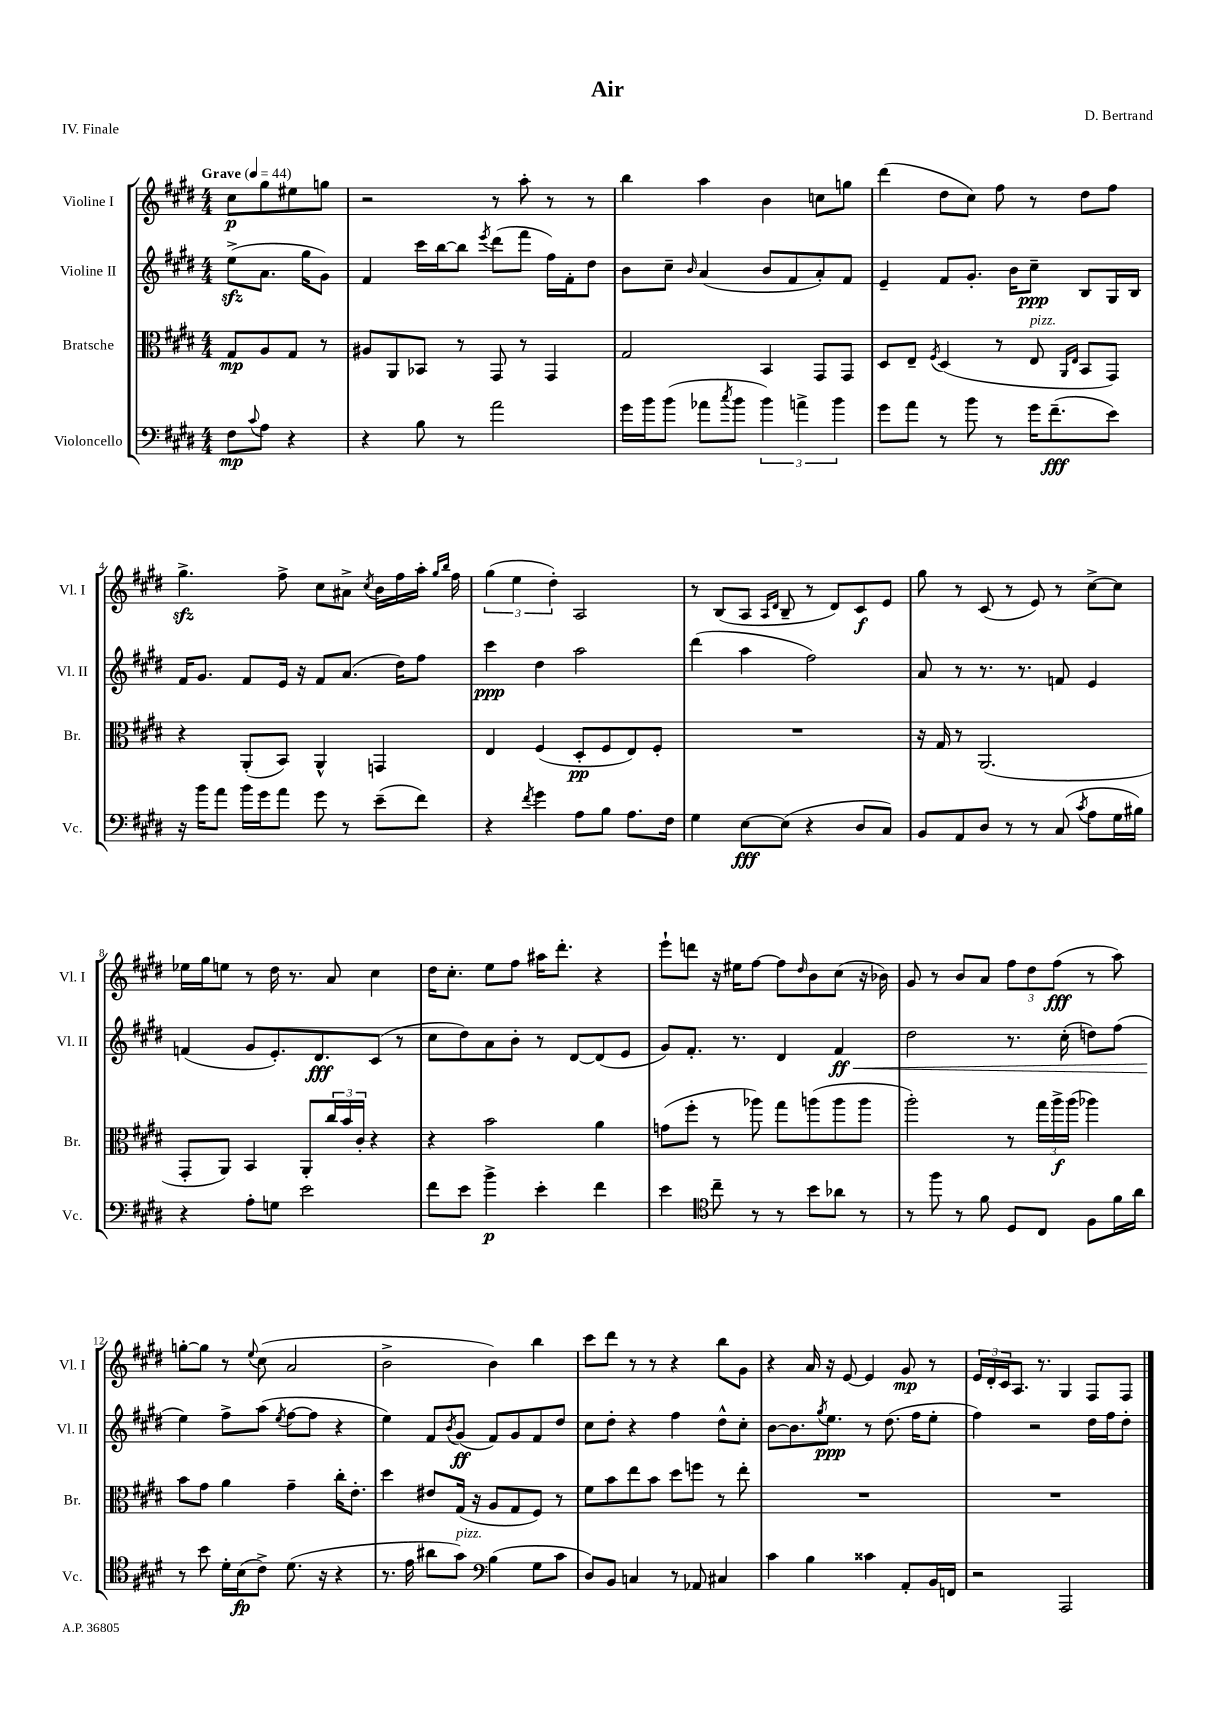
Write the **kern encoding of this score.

**kern	**dynam	**kern	**dynam	**kern	**dynam	**kern	**dynam
*part4	*part4	*part3	*part3	*part2	*part2	*part1	*part1
*staff4	*staff4	*staff3	*staff3	*staff2	*staff2	*staff1	*staff1
*I"Violoncello	*	*I"Bratsche	*	*I"Violine II	*	*I"Violine I	*
*I'Vc.	*	*I'Br.	*	*I'Vl. II	*	*I'Vl. I	*
*clefF4	*	*clefC3	*	*clefG2	*	*clefG2	*
*k[f#c#g#d#]	*	*k[f#c#g#d#]	*	*k[f#c#g#d#]	*	*k[f#c#g#d#]	*
*M4/4	*	*M4/4	*	*M4/4	*	*M4/4	*
*MM44	*	*MM44	*	*MM44	*	*MM44	*
=	=	=	=	=	=	=	=
!	!	!	!	!	!	!LO:TX:a:B:t=Grave	!
8F#\L	mp	8G#/L	mp	(8eezz^\L	.	8cc#\L	p
8qqc#/	.	.	.	.	.	.	.
8A\J	.	8A/	.	8.a\J	.	8gg#\	.
4r	.	8G#/J	.	.	.	8ee#X\	.
.	.	.	.	16gg#\KL	.	.	.
.	.	8r	.	8g#\J)	.	8ggn\J	.
=1	=1	=1	=1	=1	=1	=1	=1
4r	.	8A#X/L	.	4f#/	.	2r	.
.	.	8AA/	.	.	.	.	.
8B\	.	8BB-X/J	.	16ccc#\LL	.	.	.
.	.	.	.	[16bb\J	.	.	.
8r	.	8r	.	8bb\J]	.	.	.
.	.	.	.	8qeee/	.	.	.
2a\	.	8GG#/	.	(8ddd#\L	.	8r	.
.	.	8r	.	8fff#\J	.	8aa'\	.
.	.	4GG#/	.	16ff#\LL)	.	8r	.
.	.	.	.	16f#'\J	.	.	.
.	.	.	.	8dd#\J	.	8r	.
=2	=2	=2	=2	=2	=2	=2	=2
16g#\LL	.	2G#/	.	8b\L	.	4bb\	.
16b\J	.	.	.	.	.	.	.
(8b\J	.	.	.	8cc#~\J	.	.	.
.	.	.	.	16qqb/	.	.	.
8a-X\L	.	.	.	(4a/	.	4aa\	.
8qcc#/	.	.	.	.	.	.	.
8b\J	.	.	.	.	.	.	.
6b\)	.	4BB/	.	8b/L	.	4b\	.
.	.	.	.	8f#/	.	.	.
6an^\	.	.	.	.	.	.	.
.	.	8GG#/L	.	8a'/)	.	8ccn\L	.
6b\	.	.	.	.	.	.	.
.	.	8GG#/J	.	8f#/J	.	8ggn\J	.
=3	=3	=3	=3	=3	=3	=3	=3
8g#\L	.	8D#/L	.	4e~/	.	(4ddd#\	.
8a\J	.	8E~/J	.	.	.	.	.
.	.	8qF#/	.	.	.	.	.
8r	.	(4D#/	.	8f#/L	.	8dd#\L	.
8b\	.	.	.	8.g#'/J	.	8cc#\J)	.
8r	.	8r	.	.	.	8ff#\	.
.	.	.	.	16b\KL	.	.	.
!	!	!LO:TX:a:i:t=pizz.	!	!	!	!	!
16g#\KL	.	8E/	.	8cc#~\J	ppp	8r	.
(8.f#~\	fff	.	.	.	.	.	.
.	.	16qqAA/LL	.	.	.	.	.
.	.	16qqE/JJ	.	.	.	.	.
.	.	8BB/L	.	8B/L	.	8dd#\L	.
8e\J)	.	8GG#/J)	.	16G#/L	.	8ff#\J	.
.	.	.	.	16B/JJ	.	.	.
!!LO:LB:g=z
=4	=4	=4	=4	=4	=4	=4	=4
16r	.	4r	.	16f#/KL	.	4.gg#zz^\	.
16b\KL	.	.	.	8.g#/J	.	.	.
8a\J	.	.	.	.	.	.	.
16b\LL	.	(8AA'/L	.	8f#/L	.	.	.
16g#\J	.	.	.	.	.	.	.
8a\J	.	8BB/J)	.	16e/Jk	.	8ff#^\	.
.	.	.	.	16r	.	.	.
8g#\	.	4AA^^/	.	8f#/L	.	8cc#\L	.
8r	.	.	.	(8.a/J	.	8a#X^\J	.
.	.	.	.	.	.	8qcc#/	.
(8e~\L	.	4GGn/	.	.	.	16b\LL	.
.	.	.	.	16dd#\KL)	.	16ff#\	.
8f#\J)	.	.	.	8ff#\J	.	16aa'\JJ	.
.	.	.	.	.	.	16qqgg#/LL	.
.	.	.	.	.	.	16qqbb/JJ	.
.	.	.	.	.	.	16ff#\	.
=5	=5	=5	=5	=5	=5	=5	=5
4r	.	4E/	.	4ccc#\	ppp	(6gg#\	.
.	.	.	.	.	.	6ee\	.
8qf#/	.	.	.	.	.	.	.
4g#\	.	(4F#/	.	4dd#\	.	.	.
.	.	.	.	.	.	6dd#'\)	.
8A\L	.	8D#'/L	pp	2aa\	.	2A/	.
8B\J	.	8F#/	.	.	.	.	.
8.A\L	.	8E/)	.	.	.	.	.
.	.	8F#'/J	.	.	.	.	.
16F#\Jk	.	.	.	.	.	.	.
=6	=6	=6	=6	=6	=6	=6	=6
4G#\	.	1r	.	(4ddd#\	.	8r	.
.	.	.	.	.	.	(8B/L	.
[8E\L	fff	.	.	4aa\	.	8A/J	.
.	.	.	.	.	.	16qqA/LL	.
.	.	.	.	.	.	16qqd#/JJ	.
(8E\J]	.	.	.	.	.	8B~/	.
4r	.	.	.	2ff#\)	.	8r	.
.	.	.	.	.	.	8d#/L)	.
8D#/L	.	.	.	.	.	8c#/	f
8C#/J)	.	.	.	.	.	8e/J	.
=7	=7	=7	=7	=7	=7	=7	=7
8BB/L	.	16r	.	8a/	.	8gg#\	.
.	.	16G#/	.	.	.	.	.
8AA/	.	8r	.	8r	.	8r	.
8D#/J	.	(2.AA/	.	8.r	.	(8c#/	.
8r	.	.	.	.	.	8r	.
.	.	.	.	8.r	.	.	.
8r	.	.	.	.	.	8e/)	.
(8C#/	.	.	.	8fn/	.	8r	.
8qc#/	.	.	.	.	.	.	.
8A\L	.	.	.	4e/	.	[8cc#^\L	.
16G#\L	.	.	.	.	.	8cc#\J]	.
16B#X\JJ)	.	.	.	.	.	.	.
!!LO:LB:g=z
=8	=8	=8	=8	=8	=8	=8	=8
4r	.	8GG#'/L	.	(4fn/	.	16ee-X\LL	.
.	.	.	.	.	.	16gg#\J	.
.	.	8AA/J)	.	.	.	8een\J	.
8A'\L	.	4BB/	.	8g#/L	.	8r	.
8Gn\J	.	.	.	8.e'/)	.	16dd#\	.
.	.	.	.	.	.	8.r	.
2e\	.	8AA'/L	.	.	.	.	.
.	.	.	.	8.d#/	fff	.	.
.	.	24cc#/L	.	.	.	8a/	.
.	.	24b/	.	.	.	.	.
.	.	24c#'/JJ	.	.	.	.	.
.	.	4r	.	(8c#/J	.	4cc#\	.
.	.	.	.	8r	.	.	.
=9	=9	=9	=9	=9	=9	=9	=9
8f#\L	.	4r	.	8cc#\L	.	16dd#\KL	.
.	.	.	.	.	.	8.cc#'\J	.
8e\J	.	.	.	8dd#\)	.	.	.
4b^\	p	2b\	.	8a\	.	8ee\L	.
.	.	.	.	8b'\J	.	8ff#\J	.
4e'\	.	.	.	8r	.	16aa#X\KL	.
.	.	.	.	.	.	8.ddd#'\J	.
.	.	.	.	[8d#/L	.	.	.
4f#\	.	4a\	.	(8d#/]	.	4r	.
.	.	.	.	8e/J	.	.	.
=10	=10	=10	=10	=10	=10	=10	=10
4e\	.	(8gn\L	.	8g#/L)	.	8eee`\L	.
.	.	8ff#'\J	.	8.f#'/J	.	8dddn\J	.
*clefC4	*	*	*	*	*	*	*
8cc#~\	.	8r	.	.	.	16r	.
.	.	.	.	8.r	.	16ee#X\KL	.
8r	.	8aa-X\)	.	.	.	[8ff#\J	.
8r	.	8gg#\L	.	4d#/	.	8ff#\L]	.
.	.	.	.	.	.	16qqdd#/	.
8b\L	.	(8aan\	.	.	.	8b\	.
!	!	!	!	!	!LO:HP:b	!	!
8a-X\J	.	8aa\	.	4f#/	< ff	(8cc#\J	.
8r	.	8aa\J	.	.	.	16r	.
.	.	.	.	.	.	16b-X\)	.
=11	=11	=11	=11	=11	=11	=11	=11
8r	.	2aa'\)	.	2dd#\	.	8g#/	.
8ff#\	.	.	.	.	.	8r	.
8r	.	.	.	.	.	8b/L	.
8f#\	.	.	.	.	.	8a/J	.
8D#/L	.	8r	.	8.r	.	12ff#\L	.
.	.	.	.	.	.	12dd#\	.
8C#/J	.	24gg#\LL	.	.	.	.	.
.	.	24aa^\	f	.	.	(12ff#\J	fff
.	.	.	.	(16cc#'\	.	.	.
.	.	(24aa\JJ	.	.	.	.	.
8F#\L	.	4aa-X\)	.	8ddn\L)	.	8r	.
16f#\L	.	.	.	(8ff#\J	.	8aa\)	.
16a\JJ	.	.	.	.	.	.	.
!!LO:LB:g=z
=12	=12	=12	=12	=12	=12	=12	=12
8r	.	8b\L	.	4ee\)	.	[8ggn'\L	.
8b\	.	8g#\J	.	.	.	8gg\J]	.
16d#'\LL	.	4a\	.	8ff#^\L	[	8r	.
(16B\J	fp	.	.	.	.	.	.
.	.	.	.	.	.	8qqee/	.
8c#^\J)	.	.	.	(8aa\J	.	(8cc#\	.
.	.	.	.	8qee/	.	.	.
(8.d#\	.	4g#~\	.	[8ff#\L	.	2a/	.
.	.	.	.	8ff#\J]	.	.	.
16r	.	.	.	.	.	.	.
4r	.	16cc#'\KL	.	4r	.	.	.
.	.	8.e'\J	.	.	.	.	.
=13	=13	=13	=13	=13	=13	=13	=13
8.r	.	4dd#\	.	4ee\)	.	2b^\	.
16e\	.	.	.	.	.	.	.
8a#X\L	.	8e#X/L	.	8f#/L	.	.	.
.	.	.	.	8qb/	.	.	.
!LO:TX:a:i:t=pizz.	!	!	!	!	!	!	!
8g#\J)	.	(16G#/Jk	.	(8g#/J	ff	.	.
.	.	16r	.	.	.	.	.
*clefF4	*	*	*	*	*	*	*
(4B\	.	8A/L	.	8f#/L)	.	4b\)	.
.	.	8G#/	.	8g#/	.	.	.
8G#\L	.	8F#/J)	.	8f#/	.	4bb\	.
8c#\J	.	8r	.	8dd#/J	.	.	.
=14	=14	=14	=14	=14	=14	=14	=14
8D#/L)	.	8f#\L	.	8cc#\L	.	8ccc#\L	.
8BB/J	.	8b\	.	8dd#'\J	.	8ddd#\J	.
4Cn/	.	8ee\	.	4r	.	8r	.
.	.	8b\J	.	.	.	8r	.
8r	.	8dd#\L	.	4ff#\	.	4r	.
8AA-X/	.	8ffn\J	.	.	.	.	.
4C#X/	.	8r	.	8dd#^^\L	.	8bb\L	.
.	.	8ee'\	.	8cc#'\J	.	8g#\J	.
=15	=15	=15	=15	=15	=15	=15	=15
4c#\	.	1r	.	[8b\L	.	4r	.
.	.	.	.	8.b\]	.	.	.
4B\	.	.	.	.	.	16a/	.
.	.	.	.	8qgg#/	.	.	.
.	.	.	.	8.ee\J	ppp	16r	.
.	.	.	.	.	.	[8e/	.
4c##X\	.	.	.	8r	.	4e/]	.
.	.	.	.	(8.dd#\	.	.	.
8AA'/L	.	.	.	.	.	8g#/	mp
.	.	.	.	16ff#\KL	.	.	.
16BB/L	.	.	.	8ee'\J	.	8r	.
16FFn/JJ	.	.	.	.	.	.	.
=16	=16	=16	=16	=16	=16	=16	=16
2r	.	1r	.	4ff#\)	.	24e/LL	.
.	.	.	.	.	.	24d#'/	.
.	.	.	.	.	.	24c#/J	.
.	.	.	.	.	.	8.A/J	.
.	.	.	.	2r	.	.	.
.	.	.	.	.	.	8.r	.
2AAA/	.	.	.	.	.	4G#/	.
.	.	.	.	16dd#\LL	.	8F#/L	.
.	.	.	.	16ff#\J	.	.	.
.	.	.	.	8dd#'\J	.	8F#/J	.
==	==	==	==	==	==	==	==
*-	*-	*-	*-	*-	*-	*-	*-
